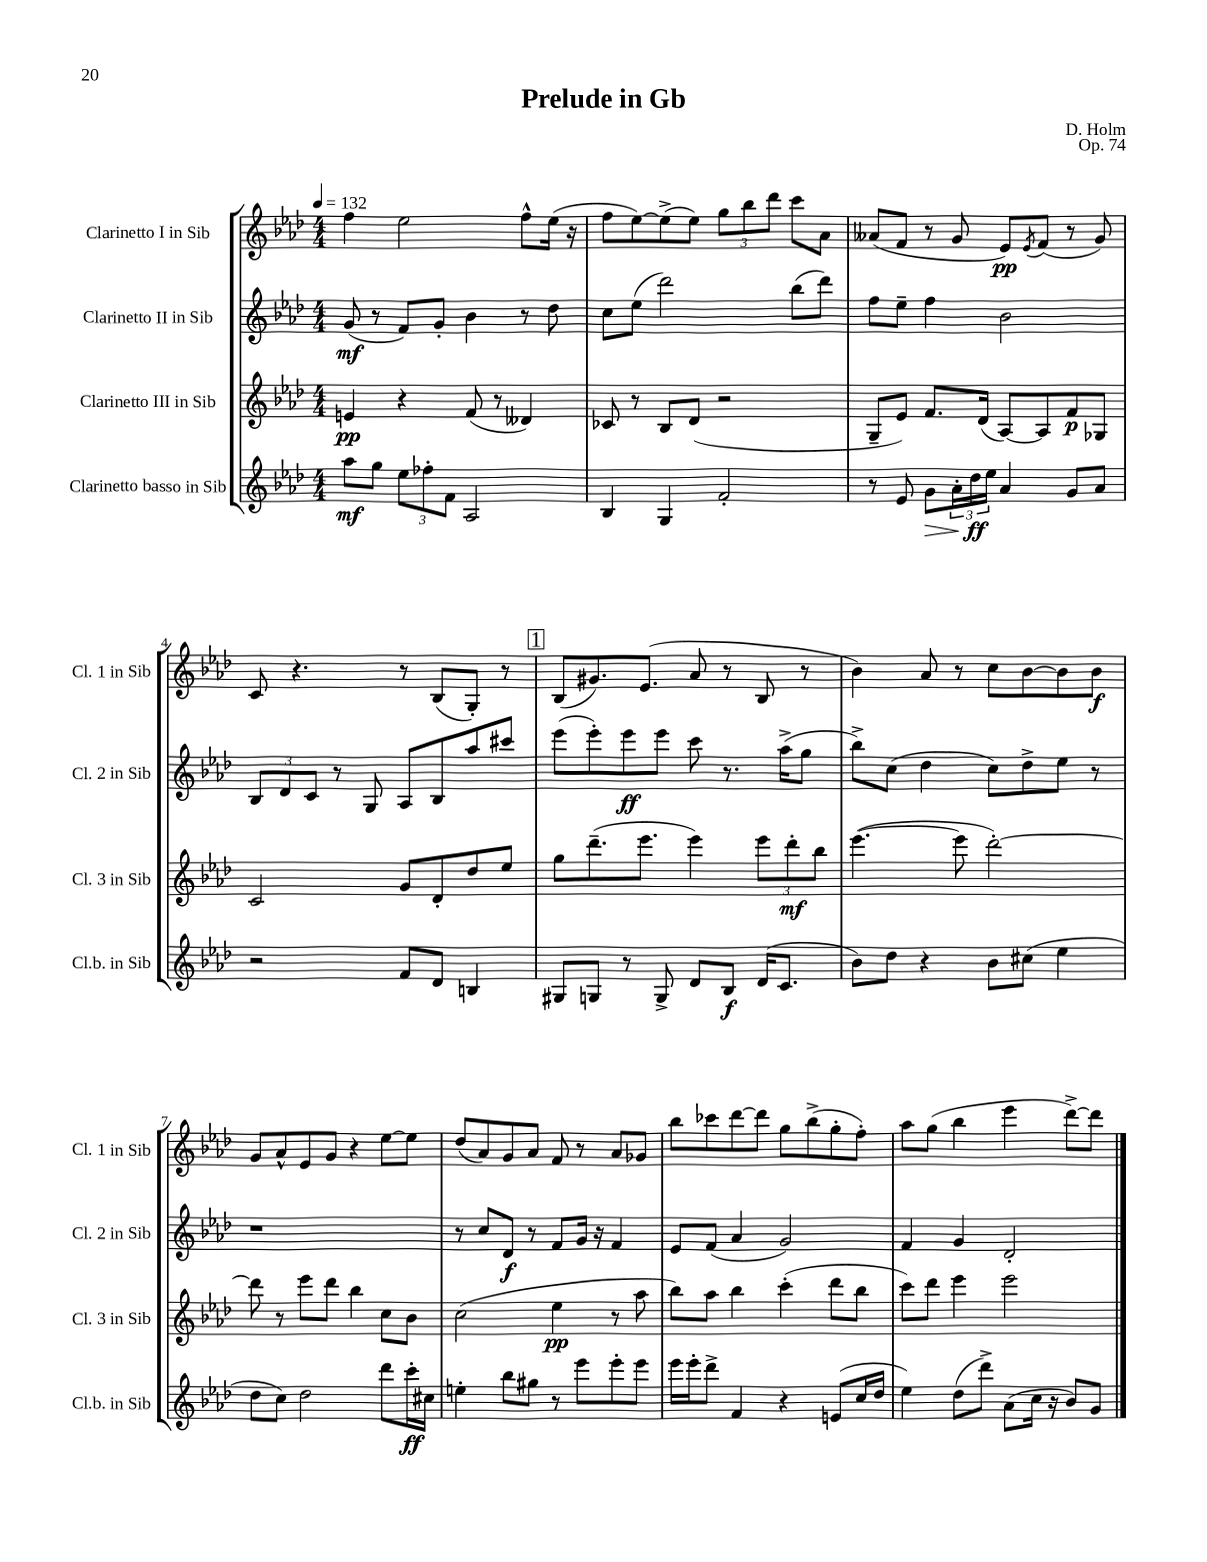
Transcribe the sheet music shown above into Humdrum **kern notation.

**kern	**kern	**kern	**kern
*staff4	*staff3	*staff2	*staff1
*clefG2	*clefG2	*clefG2	*clefG2
*k[b-e-a-d-]	*k[b-e-a-d-]	*k[b-e-a-d-]	*k[b-e-a-d-]
*M4/4	*M4/4	*M4/4	*M4/4
*MM132	*MM132	*MM132	*MM132
8aa-\L	4e/	(8g/	4ff\
8gg\J	.	8r	.
12ee-\L	4r	8f/L)	2ee-\
12ff-'\	.	.	.
.	.	8g'/J	.
12f\J	.	.	.
2A-/	(8f/	4b-\	.
.	8r	.	.
.	4d--/)	8r	8ff^^\L
.	.	8dd-\	(16ee-\Jk
.	.	.	16r
=	=	=	=
4B-/	8c-/	8cc\L	8ff\L
.	8r	(8ee-\J	[8ee-\)
4G/	8B-/L	2ddd-\)	(8ee-^\]
.	(8d-/J	.	8ee-\J)
2f'/	2r	.	12gg\L
.	.	.	12bb-\
.	.	.	12ddd-\J
.	.	(8bb-\L	8ccc\L
.	.	8ddd-\J)	8a-\J
=	=	=	=
8r	8G~/L	8ff\L	(8a--/L
8e-/	8e-/J)	8ee-~\J	8f/J
8g\L	8.f/L	4ff\	8r
24a-'\L	.	.	8g/
24dd-\	.	.	.
.	(16d-/Jk	.	.
24ee-\JJ	.	.	.
4a-/	[8A-/L)	2b-\	8e-/L)
.	.	.	8qe-/
.	8A-/]	.	(8f/J
8g/L	8f/	.	8r
8a-/J	8G-/J	.	8g/)
=	=	=	=
2r	2c/	12B-/L	8c/
.	.	12d-/	.
.	.	.	4.r
.	.	12c/J	.
.	.	8r	.
.	.	8G/	.
8f/L	8g/L	8A-/L	8r
8d-/J	8d-'/	8B-/	(8B-/L
4B/	8dd-/	8aa-/	8G'/J)
.	8ee-/J	8ccc#/J	8r
=	=	=	=
8G#/L	8gg\L	(8eee-\L	(8B-/L
8G/J	(8.ddd-~\	8eee-'\)	8.g#/)
8r	.	8eee-\	.
.	8.eee-\J	.	(8.e-/J
8G^/	.	8eee-\J	.
8d-/L	4eee-\)	8ccc\	8a-/
8B-/J	.	8.r	8r
(16d-/LK	12eee-\L	.	8B-/
8.c/J	.	(16aa-^\LK	.
.	12ddd-'\	.	.
.	.	8gg\J	8r
.	12bb-\J	.	.
=	=	=	=
8b-\L)	([4.eee-\	8bb-^\L)	4b-\)
8dd-\J	.	(8cc\J	.
4r	.	4dd-\	8a-/
.	8eee-\]	.	8r
8b-\L	[2ddd-'\)	8cc\L)	8cc\L
(8cc#\J	.	8dd-^\	[8b-\
4ee-\	.	8ee-\J	8b-\]
.	.	8r	8b-\J
=	=	=	=
8dd-\L	8ddd-\]	1r	8g/L
8cc\J)	8r	.	8a-^^/
2dd-\	8eee-\L	.	8e-/
.	8ddd-\J	.	8g/J
.	4bb-\	.	4r
8ddd-\L	8cc\L	.	[8ee-\L
16ccc'\L	8b-\J	.	8ee-\]J
16cc#\JJ	.	.	.
=	=	=	=
4ee'\	(2cc\	8r	(8dd-/L
.	.	8cc/L	8a-/)
8bb-\L	.	8d-/J	8g/
8gg#\J	.	8r	8a-/J
8r	4ee-\	8f/L	8f/
8eee-\L	.	16g/Jk	8r
.	.	16r	.
8eee-'\	8r	4f/	8a-/L
8eee-\J	8aa-\	.	8g-/J
=	=	=	=
16eee-\LL	8bb-\L)	8e-/L	8bb-\L
16eee-'\J	.	.	.
8ddd-^\J	8aa-\J	(8f/J	8ccc-\
4f/	4bb-\	4a-/	[8ddd-\
.	.	.	8ddd-\]J
4r	(4ccc'\	2g/)	8gg\L
.	.	.	(8bb-^\
(8e/L	8ddd-\L	.	8gg'\
16cc/L	8bb-\J	.	8ff'\J)
16dd-/JJ	.	.	.
=	=	=	=
4ee-\)	8ccc\L)	4f/	8aa-\L
.	8ddd-\J	.	(8gg\J
(8dd-\L	4eee-\	4g/	4bb-\
8ddd-^\J)	.	.	.
(8a-\L	2eee-\	2d-'/	4eee-\
16cc\Jk	.	.	.
16r	.	.	.
8b-/L)	.	.	[8ddd-^\L)
8g/J	.	.	8ddd-\]J
==	==	==	==
*-	*-	*-	*-
